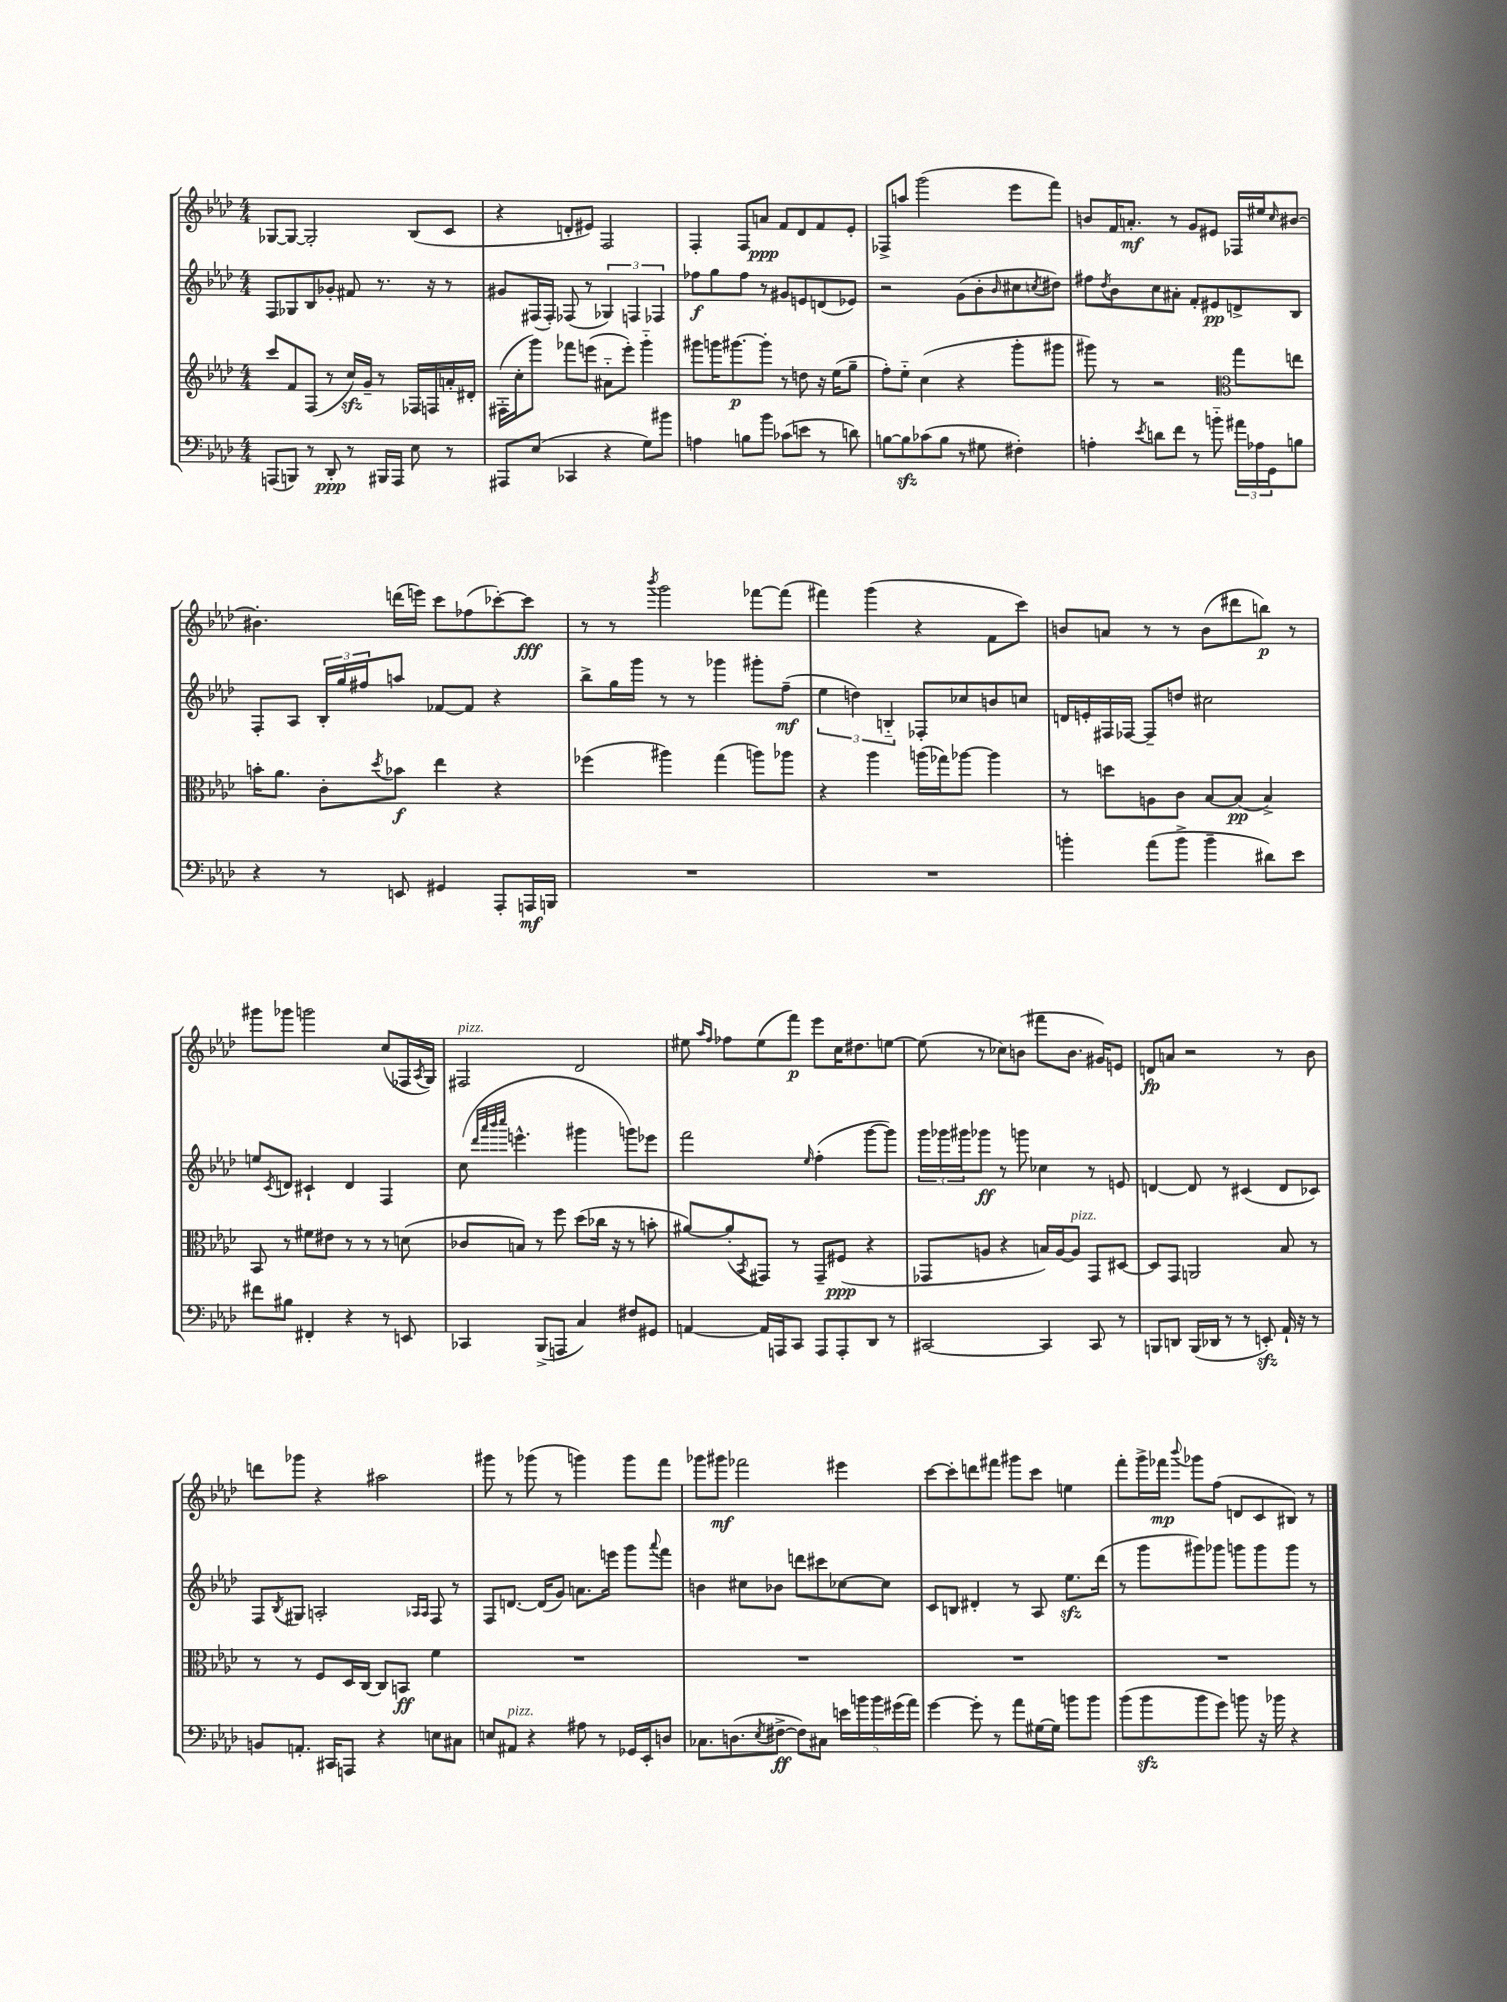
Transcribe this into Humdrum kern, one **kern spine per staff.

**kern	**kern	**kern	**kern
*staff4	*staff3	*staff2	*staff1
*clefF4	*clefG2	*clefG2	*clefG2
*k[b-e-a-d-]	*k[b-e-a-d-]	*k[b-e-a-d-]	*k[b-e-a-d-]
*M4/4	*M4/4	*M4/4	*M4/4
(8AAA	8ccc	8F	[8G-
8BBB)	8f	8G-	8G-_
8r	(8F	8B-	2G-']
8DD-'	8r	8g-'	.
8r	16cc)	8f#	.
.	16g~	.	.
16BBB#	8r	8.r	.
16AAA	.	.	.
8E-	16F-	.	(8B-
.	16F	16r	.
8r	16a'	8r	8c
.	16d#'	.	.
=	=	=	=
8AAA#	(16F#'	8g#	4r
.	16cc'	.	.
(8E-	8ggg)	(16F#	.
.	.	16F#')	.
4CC-	8fff-	(8F-	8d'
.	(8eee	8r	8e#)
4r	8a#'~	6G-)	2F
.	8eee')	.	.
.	.	6F	.
8G)	4ggg'~	.	.
.	.	6F-	.
8b#	.	.	.
=	=	=	=
4A	8ggg#	8ff-	4F'
.	16ggg	8gg	.
.	[8.ggg#	.	.
8B	.	8ff-	8F
8b-	8ggg#']	8r	8a
(8c-	8r	8g#	8f
8e	8dd	8e	8d-
8r	16r	(8d	8f
.	(16ee-	.	.
8d)	8gg~	8e-)	8e-'
=	=	=	=
[8B	8ff')	2r	8F-^
8B]	8ee-'~	.	8aa
(8c-	(4cc	.	(2ggg
8B	.	.	.
8r	4r	(8g	.
8G#	.	8b-'	.
.	.	16qqb-	.
4F#')	8ggg'	8cc#	8eee-
.	.	8qcc	.
.	8ggg#	8dd#)	8fff)
=	=	=	=
4A'	8ggg#)	8ff#	8b
.	.	8qdd-	.
.	8r	8b-	16f
.	.	.	8.a'
8qe-	.	.	.
8d	2r	8cc	.
8f	.	8a#'	8r
8r	.	8f'	8g
8b'~	.	8e#	8e#
*	*clefC3	*	*
24a#	8gg	8d^	16F-
24A-	.	.	.
.	.	.	16ee#
24GG	.	.	.
.	.	.	16qqcc
8B	8ee	8B-	[8b#
=	=	=	=
4r	16b'	8F'	4.b#']
.	8.a-	.	.
.	.	8A-	.
8r	8c'	24B-'	.
.	.	24gg	.
.	.	24ff#	.
.	8qdd-	.	.
8EE	8b-	8aa	(16ddd
.	.	.	16eee)
4GG#	4ee-	[8f-	8ccc
.	.	8f-]	(8ff-
8AAA-'	4r	4r	[8ccc-')
16AAA	.	.	8ccc-]
16BBB	.	.	.
=	=	=	=
1r	(4ff-	8bb-^	8r
.	.	16gg	8r
.	.	16ggg	.
.	.	.	8qbbb-
.	4aa#)	8r	2ggg
.	.	8r	.
.	(4gg	4ggg-	.
.	8aa)	8ggg#'	[8fff-
.	8aa-	(8ff~	(8fff-]
=	=	=	=
1r	4r	6ee-	4fff#)
.	.	6dd)	.
.	4aa-	.	(4ggg
.	.	6B'~	.
.	(16aa	8F-'	4r
.	16gg-)	.	.
.	[8aa-	8cc-	.
.	4aa-]	8b	8f
.	.	8cc	8ccc)
=	=	=	=
4b'	8r	16d	8b
.	.	16e'	.
.	8dd	16F#	8a
.	.	[16F-	.
(8a-	8A	8F-~]	8r
8b^	8c	8dd	8r
4b~	[8B-	2cc#	(8b
.	(8B-]	.	8ddd#
8d#)	4B-^)	.	8bb)
8e-	.	.	8r
=	=	=	=
8f#	8BB-	8ee	8ggg#
.	.	8qc	.
8B#	8r	8d	8ggg-
4FF#'	8f#	4c#`	2ggg
.	8e#	.	.
4r	8r	4d	.
.	8r	.	.
8r	8r	4F	(8cc
8EE	(8d	.	16F-
.	.	.	8qA-
.	.	.	16G)
=	=	=	=
4CC-	8c-	(8cc	2F#
.	.	32qqddd-	.
.	.	32qqaaa-	.
.	.	32qqbbb-	.
.	.	32qqcccc	.
.	8B)	4.eee^^	.
(8BBB-^	8r	.	.
8AAA	8ff	.	.
4C)	(8dd-	4ggg#	2d-
.	16cc-	.	.
.	16r	.	.
8F#	8r	8ggg)	.
8GG#	8b'	8eee-	.
=	=	=	=
[4AA	[8a#)	2fff	8ee#
.	.	.	16qqaa-
.	.	.	16qqff
.	(8a#']	.	8ff-
.	8qBB-	.	.
16AA]	8GG#)	.	(8ee#
16AAA	.	.	.
8CC	8r	.	8fff)
.	.	16qqee-	.
8AAA	8GG#~	(4ff'	8eee-
8AAA'	(8F#	.	16cc
.	.	.	8.dd#
8DD-	4r	[8ggg	.
8r	.	8ggg])	[8ee
=	=	=	=
[2CC#	8GG-	24ggg	(8ee]
.	.	24ggg-	.
.	.	24ggg#	.
.	8A	8ggg-	8r
.	4r	8r	8cc-)
.	.	8ggg	(8b
4CC#]	16B)	4cc-	8fff#
.	[16A	.	.
.	8A]	.	8.b
8CC#	8GG-	8r	.
.	.	.	16g#)
8r	[8D#	8e	8e
=	=	=	=
8BBB	8D#]	[4d	8d
8DD	8GG	.	8a
(16BBB	2AA	8d]	2r
16DD-	.	.	.
8r	.	8r	.
8r	.	(4c#	.
8EE')	.	.	.
16AA-`	8B-	8d	8r
16r	.	.	.
8r	8r	8c-)	8b-
=	=	=	=
8BB	8r	8F	8ddd
.	.	8qB-	.
8.AA'	8r	8G#	8ggg-
.	8F	2A'	4r
16CC#	.	.	.
8AAA	16D-	.	.
.	[16C	.	.
4r	8C]	.	2aa#
.	8BB	.	.
.	.	16qqA-	.
.	.	16qqA-	.
8E	4f	8F	.
8C#	.	8r	.
=	=	=	=
8E	1r	8F	8ggg#
8AA#	.	[8.d	8r
4r	.	.	(8ggg-
.	.	(16d]	.
.	.	8g)	8r
8A#	.	8.a	4ggg)
8r	.	.	.
.	.	16eee	.
16GG-	.	8ggg	8ggg
16EE-'	.	.	.
.	.	8qqaaa-	.
8D	.	8fff	8fff
=	=	=	=
8.C-	1r	4b	8ggg-
.	.	.	8ggg#
(8.D	.	.	.
.	.	8cc#	2fff-
8qE-	.	.	.
[8F#^	.	8b-	.
8F#])	.	8ddd	.
8C#	.	8ccc#	.
20e	.	[8cc-	4eee#
20b	.	.	.
20b	.	.	.
.	.	8cc-]	.
(20g#	.	.	.
20a-)	.	.	.
=	=	=	=
[4g	1r	8c	[8ccc
.	.	8B	8ccc']
8g']	.	4d#'	8ddd
8r	.	.	8fff#
8a-	.	8r	8ggg#
[16G#	.	8A-	8ccc
16G#]	.	.	.
8b	.	8.ee-	4ee
8b	.	.	.
.	.	(16ddd-	.
=	=	=	=
(8b-	1r	8r	8fff'
8b-	.	8ggg	16ggg^
.	.	.	16fff-
.	.	.	8qqbbb-
8b-	.	8ggg#)	8ggg-
8g)	.	8ggg-	(8ff
8b	.	8ggg	8d
16r	.	8ggg	8c
16b-	.	.	.
4r	.	8ggg	8B#)
.	.	8r	8r
==	==	==	==
*-	*-	*-	*-
